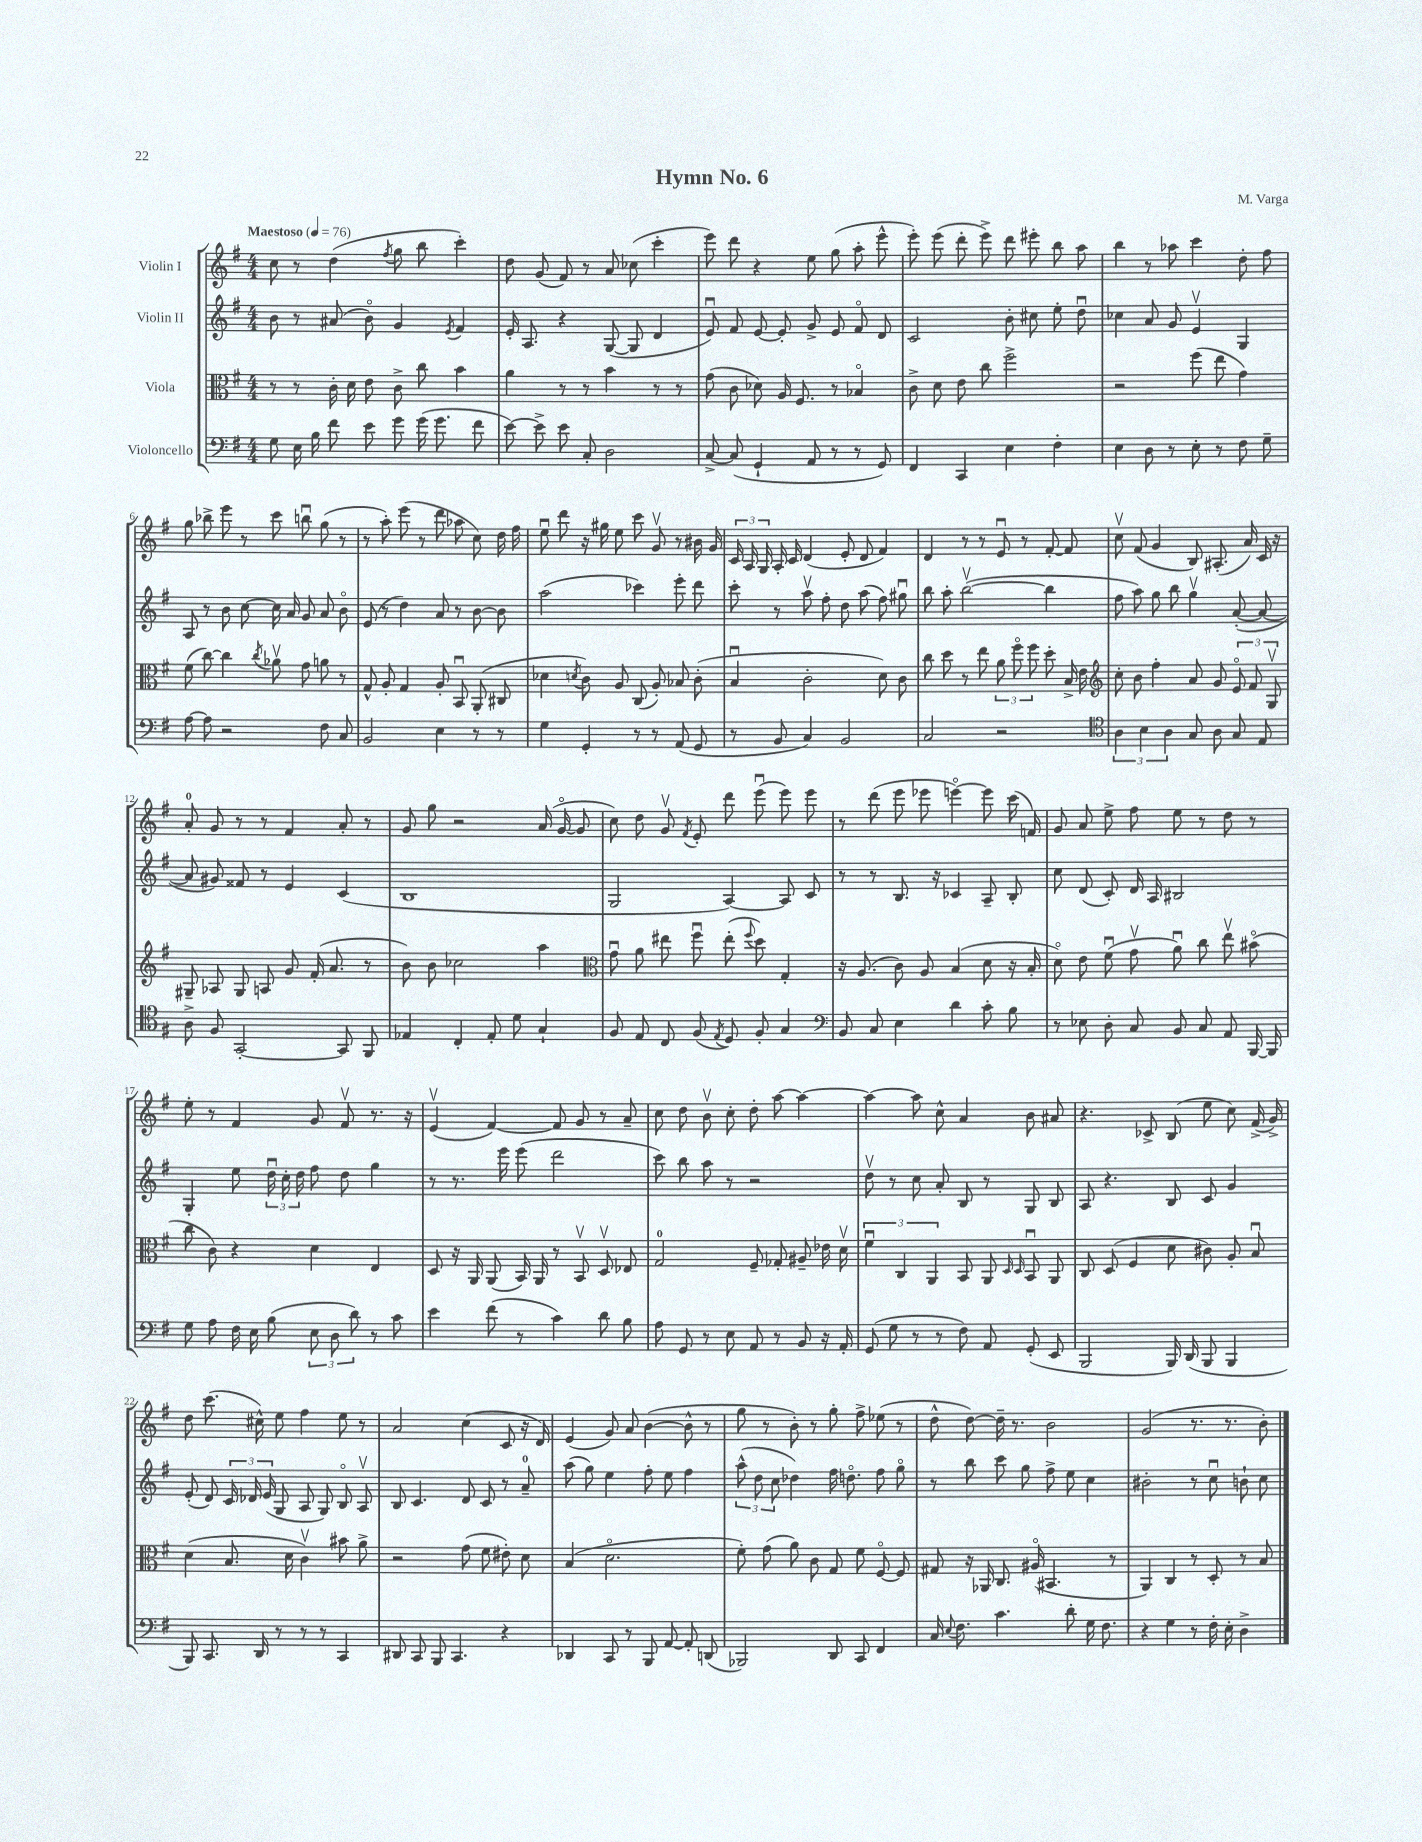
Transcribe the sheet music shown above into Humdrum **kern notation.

**kern	**kern	**kern	**kern
*part4	*part3	*part2	*part1
*staff4	*staff3	*staff2	*staff1
*I"Violoncello	*I"Viola	*I"Violin II	*I"Violin I
*clefF4	*clefC3	*clefG2	*clefG2
*k[f#]	*k[f#]	*k[f#]	*k[f#]
*M4/4	*M4/4	*M4/4	*M4/4
*MM76	*MM76	*MM76	*MM76
=1	=1	=1	=1
!	!	!	!LO:TX:a:B:t=Maestoso
8G\	8r	8b\	8cc\
16E\	8r	8r	8r
16B\	.	.	.
8f#\	16c'\	(8a#X/	(4dd\
.	16d\	.	.
8e\	8e\	8b\)	.
.	.	.	8qff#/
8g\	8c^\	4g/	8gg\
(16g\	8cc\	.	8bb\
8.g\	.	.	.
.	.	8qe/	.
.	4b\	4f#/	4ccc'\)
8f#\	.	.	.
=2	=2	=2	=2
[8e\)	4a\	16e'/	8dd\
.	.	8.A/	.
8e^\]	.	.	(8g/
8e\	8r	4r	8f#/)
8C'/	8r	.	8r
2D\	4b\	([8G/	8a/
.	.	8G/]	(8cc-X\
.	8r	4d/	4ccc'\
.	8r	.	.
=3	=3	=3	=3
[8C^/	(8g\	8eu/)	8eee\)
(8C/]	8c\	8f#/	8ddd\
4GG`/	8d-X\)	[8e/	4r
.	16A/	8e'/]	.
.	8.F#/	.	.
8AA/	.	8g^/	8ee\
8r	8r	8e/	(8gg\
8r	4B-X/	8f#/	8aa'\
8GG/)	.	8d/	8eee^^\
=4	=4	=4	=4
4FF#/	8c^\	2c/	8eee'\)
.	8d\	.	(8eee\
4CC/	8e\	.	8ddd'\
.	8cc\	.	8eee^\)
4E\	2ff#^\	8b'\	8ddd\
.	.	8cc#X\	8eee#X'\
4F#'\	.	8ee'\	8bb\
.	.	8ddu\	8aa\
=5	=5	=5	=5
4E\	2r	4cc-X\	4bb\
8D\	.	8a/	8r
8r	.	8g/	8aa-X\
8E'\	(8ff#\	4ev/	4ccc\
8r	8ee\	.	.
8F#\	4g\)	4G/	8dd'\
8G~\	.	.	8ff#\
!!LO:LB:g=z
=6	=6	=6	=6
[8A\	(8f#\	8A/	8gg\
8A\]	[8cc\)	8r	8bb-X^\
2r	4cc\]	8b\	8eee\
.	.	[8cc\	8r
.	8qcc/	.	.
.	8a-Xv\	16cc\]	8ccc\
.	.	16a/	.
.	8g\	8g/	8bbnu\
8F#\	8an\	8a/	(8gg\
8C/	8r	8b\	8r
=7	=7	=7	=7
2BB/	8G^^/	(8e/	8r
.	8A'/	8r	8aa'\)
.	4G/	4dd\)	(8eee\
.	.	.	8r
4E\	8A'/	8a/	8ddd\
.	8BBu/	8r	8aa-X\
8r	(8AA'/	[8b\	8cc\)
8r	8C#X/	8b\]	16dd\
.	.	.	16ff#\
=8	=8	=8	=8
4G\	4d-X\	(2aa\	8eeu\
.	.	.	8ddd\
.	8qdn/	.	.
4GG'/	8c\)	.	16r
.	.	.	16gg#X\
.	8A/	.	8ee\
8r	(8C/	4ccc-X\)	8ccc\
8r	8A'/)	.	8gv/
(8AA/	8B-X/	8eee'\	8r
8GG/	(8c'\	8ddd\	16b#X\
.	.	.	16g/
=9	=9	=9	=9
8r	4Bu/	8ccc'\	24c/
.	.	.	24A/
.	.	.	24G/
8BB/	.	8r	16A'/
.	.	.	16c/
4C/)	2c'\	8aav\	(4d/
.	.	8ff#'\	.
2BB/	.	8dd\	8e'/
.	.	(8aa\	8d/
.	8d\)	8ff#\)	4f#/)
.	8c\	8gg#Xu\	.
=10	=10	=10	=10
2C/	8cc\	8bb\	4d/
.	8dd\	8aa'\	.
.	8r	([2bbv\	8r
.	8ee\	.	8r
2r	12a\	.	8eu/
.	12ff#\	.	.
.	.	.	8r
.	12ff#\	.	.
.	8dd'\	4bb\]	[8f#'/
.	16B^/	.	8f#/]
.	16e\	.	.
=11	=11	=11	=11
*clefC4	*clefG2	*	*
6A\	8cc'\	8ff#\	8ccv\
.	8b\	8aa\)	(8f#/
6B\	.	.	.
.	4ff#'\	8gg\	4g/
6A\	.	.	.
.	.	8bb\	.
8G/	8a/	4ggv\	8B/)
8A\	8g/	.	(8.A#X'/
8G/	12e/	([8a'/	.
.	.	.	16a/)
.	12f#/	.	.
8E/	.	8a/_	16c/
.	12Gv/	.	.
.	.	.	16r
!!LO:LB:g=z
=12	=12	=12	=12
8A^\	8G#X~/	8a/]	8a'/
8F#/	8A-X/	8g#X/)	8g/
[2GG'/	8G#/	8f##X/	8r
.	8An/	8r	8r
.	8g/	4e/	4f#/
.	(16f#'/	.	.
.	8.a/	.	.
8GG/]	.	(4c/	8a'/
8FF#/	8r	.	8r
=13	=13	=13	=13
4E-X/	8b\)	1B	8g/
.	8b\	.	8gg\
4C'/	2cc-X\	.	2r
8E-'/	.	.	.
8d\	.	.	.
4G`/	4aa\	.	(16a/
.	.	.	[16g/
.	.	.	8g/]
=14	=14	=14	=14
*	*clefC3	*	*
8F#/	8gu\	2G/	8cc\)
8E/	8a\	.	8dd\
8C/	8ee#X\	.	8gv/
.	.	.	8qf#/
(8F#/	8ff#u\	.	8e'/
8qE/	.	.	.
8D/)	(8ee#'\	[4A/)	8ddd\
.	8qqff#/	.	.
8F#'/	8dd\)	.	(8eeeu\
4G/	4G'/	8A/]	8eee\)
.	.	8c/	8eee\
=15	=15	=15	=15
*clefF4	*	*	*
8BB/	16r	8r	8r
.	(8.A/	.	.
8C/	.	8r	(8ddd\
4E\	8c\)	8.B/	8eee\
.	8A/	.	8eee-X\
.	.	16r	.
4d\	(4B/	4c-X/	[4eeen\)
8c'\	8d\	8A~/	8eee\]
8B\	16r	8B'/	(16ccc\
.	16B'/	.	16fn/)
=16	=16	=16	=16
8r	8d\)	8cc\	8g/
8E-X\	8e\	(8d/	8a/
8D'\	(8f#u\	8c'/)	8ee^\
8C/	8gv\	16d/	8ff#\
.	.	16A/	.
8BB/	8au\)	2B#X/	8ee\
8C/	8cc\	.	8r
8AA/	8eev\	.	8dd\
[16BBB/	(8b#X\	.	8r
16BBB/]	.	.	.
!!LO:LB:g=z
=17	=17	=17	=17
8G\	8cc\	4G'/	8ee'\
8A\	8c\)	.	8r
16F#\	4r	8ee\	4f#/
16E\	.	.	.
(8B\	.	24ddu\	.
.	.	24cc'\	.
.	.	24dd\	.
12E\	4d\	8ff#\	8g/
12D\	.	.	.
.	.	8dd\	8f#v/
12d\)	.	.	.
8r	4E/	4gg\	8.r
8c\	.	.	.
.	.	.	16r
=18	=18	=18	=18
4e\	8D/	8r	(4ev/
.	16r	8.r	.
.	16AA/	.	.
(8f#\	(8AA/	.	[4f#/)
.	.	16eee\	.
8r	16BB/)	(8eee\	.
.	16AA/	.	.
4c\)	8r	2ddd\	8f#/]
.	8BBv/	.	8g/
8d\	8Dv/	.	8r
8B\	8E-X/	.	8a~/
=19	=19	=19	=19
8A\	2G/	8ccc\)	8cc\
8GG/	.	8bb\	8dd\
8r	.	8aa\	8bv\
8E\	.	8r	8cc'\
8AA/	8F#~/	2r	8dd'\
8r	8G-X'/	.	[8aa\
8BB/	8A#X~/	.	4aa\_
16r	16e-X\	.	.
16AA'/	16dv\	.	.
=20	=20	=20	=20
(8GG/	6f#u\	8ddv\	4aa\_
8G\	.	8r	.
.	6C/	.	.
8r	.	8cc\	8aa\]
.	6AA/	.	.
8r	.	8a'/	8cc^^\
8F#\)	8BB/	8B/	4a/
8AA/	8AA/	8r	.
.	16qqD/	.	.
.	16qqD/	.	.
(8GG'/	8BBu/	8G/	8b\
8EE/	8AA/	8B/	8a#X/
=21	=21	=21	=21
2BBB/	8C/	8A/	4.r
.	(8D/	4.r	.
.	4F#/	.	.
.	.	.	8c-X^/
16BBB/)	8d\	8B/	(8B/
(16DD/	.	.	.
8BBB/	8c#X\)	8c/	8ee\
4BBB/	8A'/	4g/	8cc\)
.	8Bu/	.	(16f#^/
.	.	.	16g^/)
!!LO:LB:g=z
=22	=22	=22	=22
8BBB/)	(4d\	(8e'/	8dd\
8.CC/	.	8d/)	(8.ccc\
.	8.B/	24c/	.
.	.	24d-X/	.
16DD/	.	.	16cc#X^^\)
.	.	(24e/	.
8r	.	8G/	8ee\
.	16d\	.	.
8r	4cv\)	8A/	4ff#\
8r	.	8G/)	.
4CC/	8b#X\	8B/	8ee\
.	8a^\	8Av/	8r
=23	=23	=23	=23
8DD#X/	2r	8B/	2a/
8CC/	.	4.c/	.
8BBB/	.	.	.
4.CC/	.	.	.
.	(8g\	8d/	(4cc\
.	8f#\	8c/	.
4r	8e#X'\)	8r	8c/
.	8d\	8a~/	16r
.	.	.	16d/)
=24	=24	=24	=24
4DD-X/	(4B/	(8aa\	(4e/
.	.	8gg\)	.
8CC/	2.d\	4ee\	8g/)
8r	.	.	8a/
8BBB/	.	8ff#'\	([4b\
[8AA/	.	8ee\	.
8AA'/]	.	4ff#\	8b^^\]
(8DDn/	.	.	8r
=25	=25	=25	=25
2BBB-X/)	8f#'\)	(12aa^^\	8gg\
.	.	12dd\	.
.	(8g\	.	8r
.	.	12cc\	.
.	8a\)	4dd-X\)	8b'\)
.	8c\	.	8r
8DD/	8G/	16ff#\	8gg'\
.	.	8.ddn\	.
8CC/	8f#\	.	8ff#^\
4FF#/	[8F#/	8ff#\	(8ee-X\
.	8F#/]	8gg\	8r
=26	=26	=26	=26
16C/	8G#X/	8r	8dd^^\
8qqE/	.	.	.
8.F#\	.	.	.
.	16r	8bb\	[8dd\)
.	16AA-X/	.	.
4.c\	8.C/	8ccc\	16dd~\]
.	.	.	8.r
.	.	8gg\	.
.	(16A#X/	.	.
.	4.BB#X/	8ff#^\	2b\
8d'\	.	8ee\	.
16G\	.	4cc\	.
8.F#\	.	.	.
.	8r	.	.
=27	=27	=27	=27
4r	4AA/)	2b#X'\	(2g/
4G\	4C/	.	.
8r	8r	8r	8.r
16F#'\	8D'/	8ccu\	.
16E'\	.	.	8.r
4D^\	8r	8bn`\	.
.	8B/	8cc\	8b'\)
==	==	==	==
*-	*-	*-	*-
